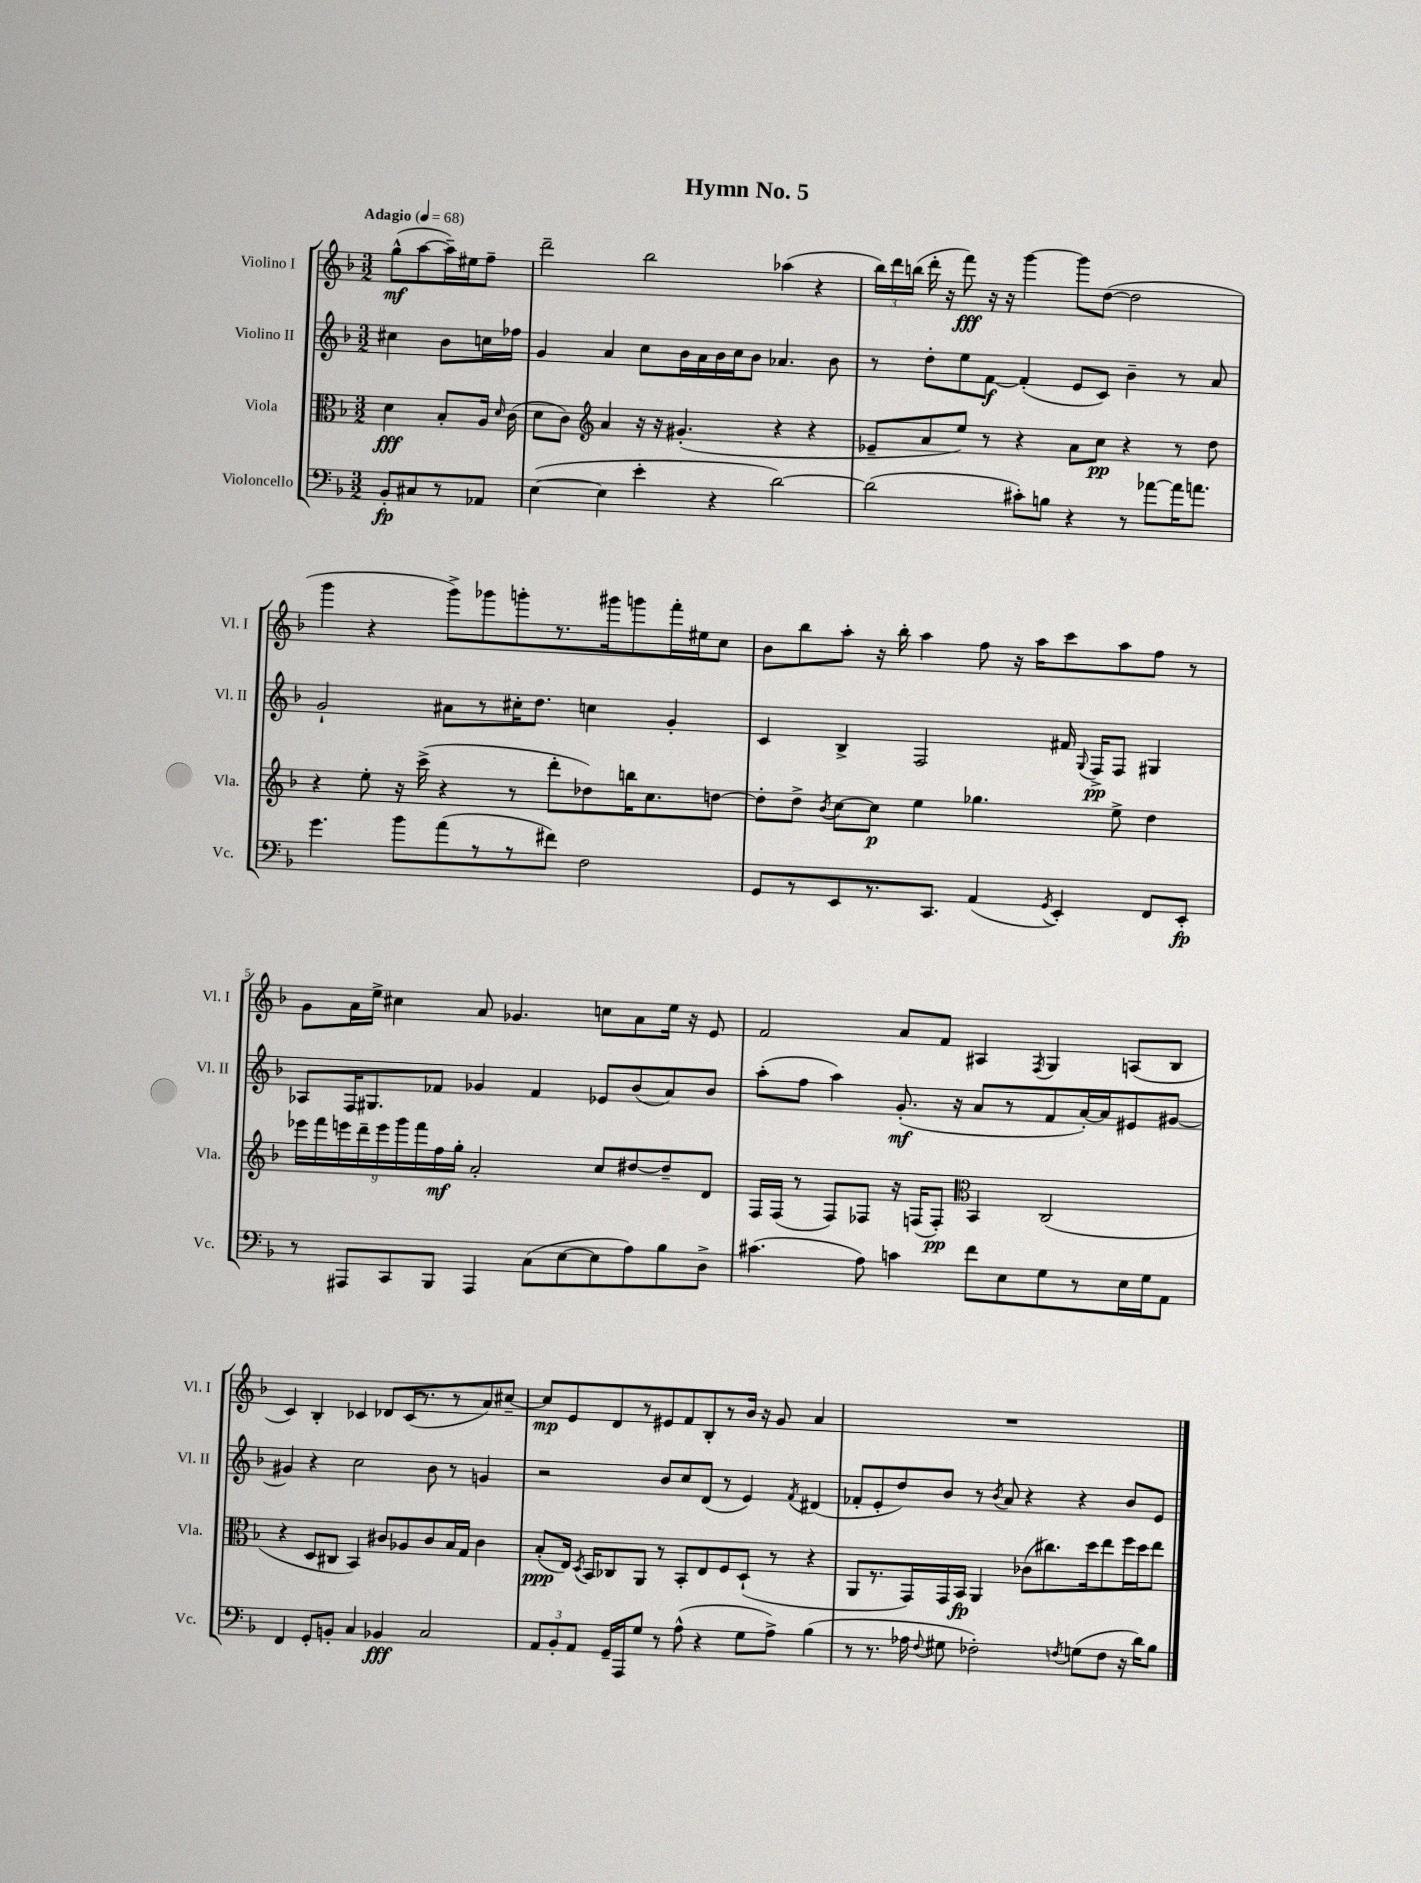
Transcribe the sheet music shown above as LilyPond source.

\header { title = "Hymn No. 5" }
<<
\new StaffGroup <<
\new Staff = "s0" \with { instrumentName = "Violino I" shortInstrumentName = "Vl. I" } {
    \clef treble \key f \major \numericTimeSignature \time 3/2 \partial 2 \tempo "Adagio" 4 = 68
    \autoBeamOff g''8[-^\mf( a''8~ a''16--) eis''16 f''8]-- |
    d'''2-- bes''2 aes''4( r4 |
    \tuplet 3/2 { bes''16[) d'''16 b''16]( } d'''16-. r16 f'''8\fff) r16 r16 g'''4~ g'''8[ d''8]~( d''2 |
    g'''4 r4 g'''8[->) ges'''8 g'''8-. r8. gis'''16 g'''8 f'''16-. eis''16 c''8] |
    bes'8[ bes''8 a''8]-. r16 bes''16-. a''4 f''8 r16 a''16[ c'''8 a''8 f''8] r8 |
    g'8[ a'16 e''16]-> cis''4 a'8 ges'4. c''8[ a'8 e''16] r16 e'8 |
    f'2 a'8[ f'8] ais4 \acciaccatura { f8 } g4 a8[( bes8] |
    c'4) bes4-. ces'4 des'8[ ces'16( r8. r8 a'8) cis''8]~-- |
    cis''8[\mp e'8 d'8 r8 eis'8 f'8 bes8-. r8 bes'16] r16 g'8 a'4 |
    R1. \bar "|." |
}
\new Staff = "s1" \with { instrumentName = "Violino II" shortInstrumentName = "Vl. II" } {
    \clef treble \key f \major \numericTimeSignature \time 3/2 \partial 2
    \autoBeamOff cis''4 bes'8[ c''16 fes''16] |
    g'4 a'4 c''8[ bes'16 a'16 bes'16 c''16 bes'8] aes'4. bes'8 |
    r8 d''8[-. e''8 f'8]~\f f'4-.( e'8[ c'8]) bes'4-- r8 a'8 |
    g'2-! ais'8[ r8 cis''16-. d''8.] c''4 g'4-. |
    c'4 bes4-> f2 fis'16 \appoggiatura { g8 } f16[->\pp f8] gis4 |
    aes8[ f16 gis8. fes'8] ges'4 fes'4 ees'8[ bes'8( a'8) bes'8] |
    a''8[-.( f''8] a''4) g'8.-.\mf( r16 a'8[ r8 f'8 a'16~-.) a'16 eis'8 gis'8]~ |
    gis'4 r4 c''2 bes'8 r8 g'4 |
    r2 bes'8[ c''8 d'8]( r8 e'4) \acciaccatura { f'8 } dis'4( |
    fes'8[-. e'8-. d''8) bes'8] r8 \acciaccatura { bes'8 } a'8 r4 r4 bes'8[ e'8] \bar "|." |
}
\new Staff = "s2" \with { instrumentName = "Viola" shortInstrumentName = "Vla." } {
    \clef alto \key f \major \numericTimeSignature \time 3/2 \partial 2
    \autoBeamOff d'4\fff bes8[-. a16] \grace { d'16 } c'16( |
    d'8[ c'8]) \clef treble a'4 r16 r16 gis'4.-.( r4 r4 |
    ees'8[-- a'8 e''8]) r8 r4 a'8[ c''8]\pp r4 r8 d''8 |
    r4 e''8-. r16 c'''16->( r4 r8 d'''8[-. des''8) b''16 c''8. d''8]~ |
    d''8[-. d''8]-> \acciaccatura { bes'8 } c''8[~ c''8]\p e''4 ges''4. e''8-> d''4 |
    \tuplet 9/8 { ees'''16[ f'''16 e'''16 d'''16-- e'''16 g'''16 f'''16 f''16\mf g''16]-. } a'2-. c''8[ dis''8~ dis''8-- d'8] |
    f16[ f16]( r8 f8[) fes8] r16 f16[( f8]-.\pp) \clef alto bes,4 c2( |
    r4 d8[ cis8] bes,4) cis'8[ aes8 cis'8 bes16 g16] cis'4 |
    bes8[-.\ppp( e16]) \acciaccatura { d8 } bes,16[ ces8 a,8] r8 bes,8[-. e8 f8 d8]-!( r8 r4 |
    a,8[ r8. g,16) g,16 bes,16]\fp a,4 ces'8[( cis''8.) d''16 e''8 f''16 d''16 e''8] \bar "|." |
}
\new Staff = "s3" \with { instrumentName = "Violoncello" shortInstrumentName = "Vc." } {
    \clef bass \key f \major \numericTimeSignature \time 3/2 \partial 2
    \autoBeamOff bes,8[-.\fp cis8 r8 aes,8] |
    e4~( e4 e'4-. r4 d'2~) |
    d'2( cis'8[-.) b8] r4 r8 aes'8[~ aes'16 a'8.] |
    g'4. bes'8[ a'8( r8 r8 fis'8]) f2 |
    g,8[ r8 e,8 r8. c,8.] a,4( \acciaccatura { g,8 } e,4-.) f,8[ e,8]-.\fp |
    r8 ais,,8[ c,8 bes,,8] ais,,4 c8[( e8~ e8 a8) bes8 d8]-> |
    cis'4.( a8) c'4 f'8[ e8 g8 r8 e16 g16 a,8] |
    f,4 g,8[-. b,8]-. c4 bes,4\fff c2 |
    \tuplet 3/2 { a,8[ bes,8-. a,8] } g,16[-- a,,16 g8] r8 a8-^( r4 g8[ a8]->) bes4( |
    r8 r8. aes16 \appoggiatura { f8 } gis8 fes2-.) \acciaccatura { f8 } g8[( f8] r16 d'16[) bes8] \bar "|." |
}
>>
>>
\layout { \context { \Score \override BarNumber.break-visibility = ##(#f #t #t) barNumberVisibility = #(every-nth-bar-number-visible 5) } }
